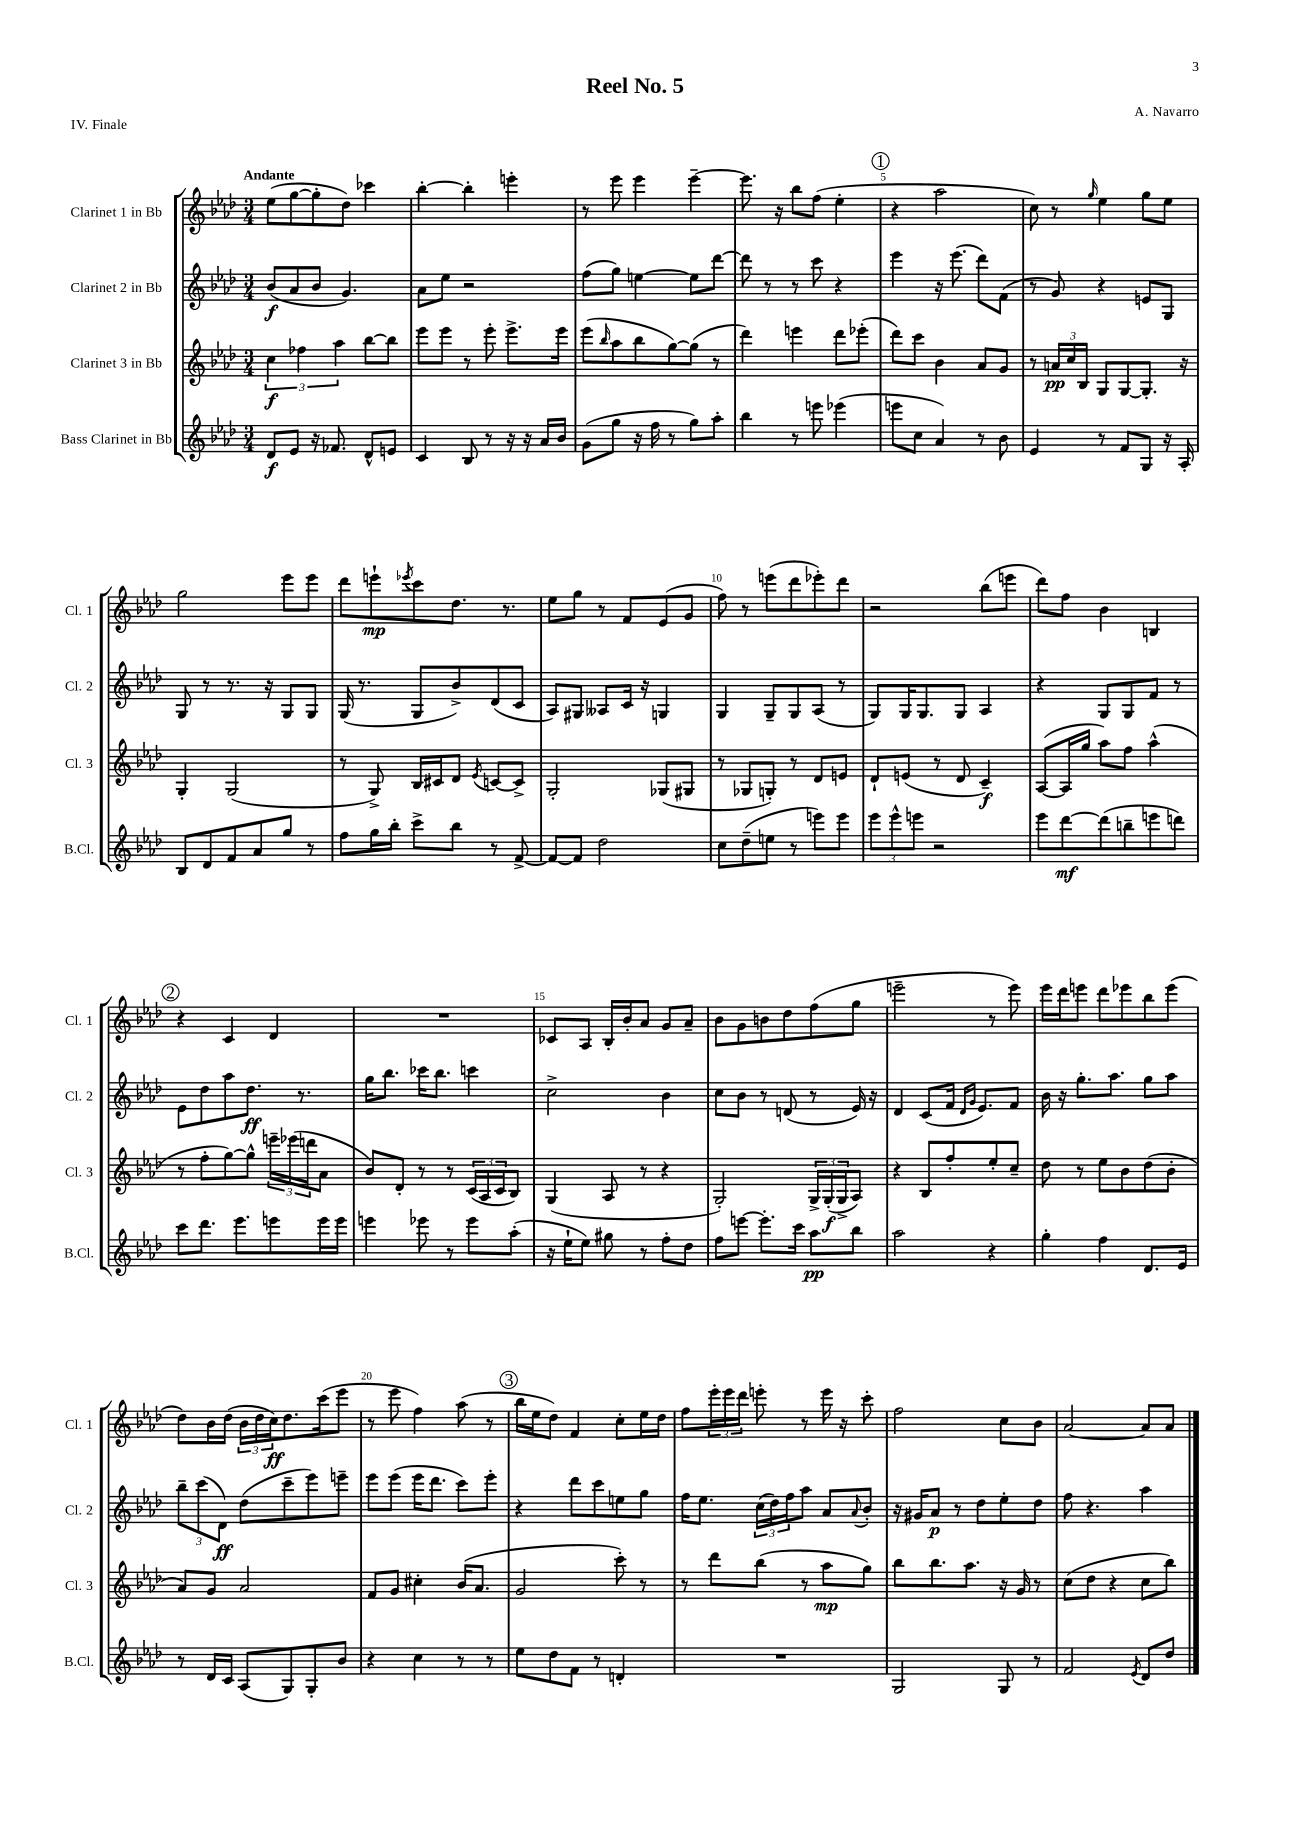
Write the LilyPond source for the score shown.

\header { title = "Reel No. 5" composer = "A. Navarro" piece = "IV. Finale" }
<<
\new StaffGroup <<
\new Staff = "s0" \with { instrumentName = "Clarinet 1 in Bb" shortInstrumentName = "Cl. 1" } {
    \clef treble \key aes \major \numericTimeSignature \time 3/4 \tempo "Andante"
    ees''8( g''8~ g''8-. des''8) ces'''4 |
    bes''4~-. bes''4-. e'''4-. |
    r8 ees'''8 ees'''4 ees'''4~-- |
    ees'''8. r16 bes''8 f''8( ees''4-. |
    \mark \markup { \circle "1" } r4 aes''2 |
    c''8) r8 \grace { g''16 } ees''4 g''8 ees''8 |
    g''2 ees'''8 ees'''8 |
    des'''8 e'''8-!\mp \acciaccatura { ees'''8 } c'''8 des''8. r8. |
    ees''8 g''8 r8 f'8 ees'8( g'8 |
    f''8) r8 e'''8( des'''8 ees'''8-.) des'''8 |
    r2 bes''8( e'''8 |
    des'''8) f''8 bes'4 b4 |
    \mark \markup { \circle "2" } r4 c'4 des'4 |
    R2. |
    ces'8 aes8 bes16-. bes'16-. aes'8 g'8 aes'8-- |
    bes'8 g'8 b'8 des''8 f''8( g''8 |
    e'''2-- r8 e'''8) |
    ees'''16 des'''16 e'''8 des'''8 ees'''8 bes''8 ees'''8( |
    des''8) bes'16 des''16( \tuplet 3/2 { bes'16 des''16 c''16\ff) } des''8. c'''16( ees'''8 |
    r8 ees'''8 f''4) aes''8( r8 |
    \mark \markup { \circle "3" } bes''16 ees''16 des''8) f'4 c''8-. ees''16 des''16 |
    f''8 \tuplet 3/2 { ees'''16-. ees'''16 des'''16 } e'''8-. r8 e'''16 r16 c'''8-. |
    f''2 c''8 bes'8 |
    aes'2~ aes'8 aes'8 \bar "|." |
}
\new Staff = "s1" \with { instrumentName = "Clarinet 2 in Bb" shortInstrumentName = "Cl. 2" } {
    \clef treble \key aes \major \numericTimeSignature \time 3/4
    bes'8\f( aes'8 bes'8 g'4.) |
    aes'8 ees''8 r2 |
    f''8( g''8) e''4~ e''8 des'''8~ |
    des'''8 r8 r8 c'''8 r4 |
    \mark \markup { \circle "1" } ees'''4 r16 ees'''8.( des'''8) f'8( |
    r8 g'8) r4 e'8 g8 |
    g8 r8 r8. r16 g8 g8 |
    g16( r8. g8 bes'8->) des'8( c'8 |
    aes8) gis8 aeses8 c'16 r16 g4 |
    g4 g8-- g8 aes8( r8 |
    g8) g16 g8. g8 aes4 |
    r4 g8 g8 f'8 r8 |
    \mark \markup { \circle "2" } ees'8 des''8 aes''8 des''8.\ff r8. |
    g''16 bes''8. ces'''16 bes''8. c'''4 |
    c''2-> bes'4 |
    c''8 bes'8 r8 d'8( r8 ees'16) r16 |
    des'4 c'8( f'16 \grace { des'16 g'16 } ees'8.) f'8 |
    bes'16 r16 g''8.-. aes''8. g''8 aes''8 |
    \tuplet 3/2 { bes''8-- c'''8( des'8\ff) } des''8( c'''8-- ees'''8) e'''8-- |
    ees'''8 ees'''8( ees'''16 des'''8. c'''8) ees'''8-. |
    \mark \markup { \circle "3" } r4 des'''8 c'''8 e''8 g''8 |
    f''16 ees''8. \tuplet 3/2 { c''16( des''16) f''16 } aes''8 aes'8 \appoggiatura { aes'8 } bes'8-. |
    r16 gis'16 aes'8\p r8 des''8 ees''8-. des''8 |
    f''8 r4. aes''4 \bar "|." |
}
\new Staff = "s2" \with { instrumentName = "Clarinet 3 in Bb" shortInstrumentName = "Cl. 3" } {
    \clef treble \key aes \major \numericTimeSignature \time 3/4
    \tuplet 3/2 { c''4\f fes''4 aes''4 } bes''8~ bes''8 |
    ees'''8 ees'''8 r8 ees'''8-. ees'''8.-> ees'''16 |
    ees'''8( \grace { bes''16 } aes''8 bes''8 g''8~) g''8( r8 |
    des'''4) e'''4 des'''8 ees'''8-.( |
    \mark \markup { \circle "1" } des'''8) c'''8 bes'4 aes'8 g'8 |
    r8 \tuplet 3/2 { a'16\pp c''16 bes16 } g8 g8~ g8.-. r16 |
    g4-. g2( |
    r8 g8->) bes16 cis'16 des'8 \acciaccatura { ees'8 } c'8~ c'8-> |
    g2-. ges8( gis8 |
    r8 ges8 g8-.) r8 des'8 e'8 |
    des'8-! e'8( r8 des'8 c'4--\f) |
    aes8~( aes16 g''16 aes''8) f''8 aes''4-^( |
    \mark \markup { \circle "2" } r8 f''8-. g''8~) g''8-^ \tuplet 3/2 { e'''16-- ees'''16( d'''16 } aes'8 |
    bes'8) des'8-. r8 r8 \tuplet 3/2 { c'16( aes16 c'16 } bes8) |
    g4( aes8 r8 r4 |
    g2-.) \tuplet 3/2 { g16-> g16-.\f( g16-> } aes8) |
    r4 bes8 f''8-. ees''8-. c''8-- |
    des''8 r8 ees''8 bes'8 des''8( bes'8-. |
    aes'8) g'8 aes'2 |
    f'8 g'8 cis''4-. bes'16( aes'8. |
    \mark \markup { \circle "3" } g'2 c'''8-.) r8 |
    r8 des'''8 bes''8( r8 aes''8\mp g''8) |
    bes''8 bes''8. aes''8. r16 g'16 r8 |
    c''8( des''8 r4 c''8 bes''8) \bar "|." |
}
\new Staff = "s3" \with { instrumentName = "Bass Clarinet in Bb" shortInstrumentName = "B.Cl." } {
    \clef treble \key aes \major \numericTimeSignature \time 3/4
    des'8\f ees'8 r16 fes'8. des'8-^ e'8 |
    c'4 bes8 r8 r16 r16 aes'16 bes'16 |
    g'8( g''8 r16 f''16 r8 g''8) aes''8-. |
    bes''4 r8 e'''8 ees'''4( |
    \mark \markup { \circle "1" } e'''8 c''8 aes'4) r8 bes'8 |
    ees'4 r8 f'8 g8 r16 aes16-. |
    bes8 des'8 f'8 aes'8 g''8 r8 |
    f''8 g''16 bes''16-. c'''8-> bes''8 r8 f'8~-> |
    f'8~ f'8 des''2 |
    c''8 des''8--( e''8 r8 e'''8) e'''8 |
    \tuplet 3/2 { ees'''8 ees'''8-^ e'''8 } r2 |
    ees'''8 des'''8~\mf des'''8( b''8-- e'''8 d'''8) |
    \mark \markup { \circle "2" } c'''8 des'''8. ees'''8. e'''8 e'''16 e'''16 |
    e'''4 ees'''8 r8 ees'''8 aes''8-.( |
    r16 ees''16-! ees''8) gis''8 r8 f''8-. des''8 |
    f''8 e'''8~ e'''8.-. c'''16 aes''8\pp bes''8 |
    aes''2 r4 |
    g''4-. f''4 des'8. ees'16 |
    r8 des'16 c'16 aes8( g8) g8-. bes'8 |
    r4 c''4 r8 r8 |
    \mark \markup { \circle "3" } ees''8 des''8 f'8 r8 d'4-. |
    R2. |
    g2 g8 r8 |
    f'2 \acciaccatura { ees'8 } des'8 des''8 \bar "|." |
}
>>
>>
\layout { \context { \Score \override BarNumber.break-visibility = ##(#f #t #t) barNumberVisibility = #(every-nth-bar-number-visible 5) } }
